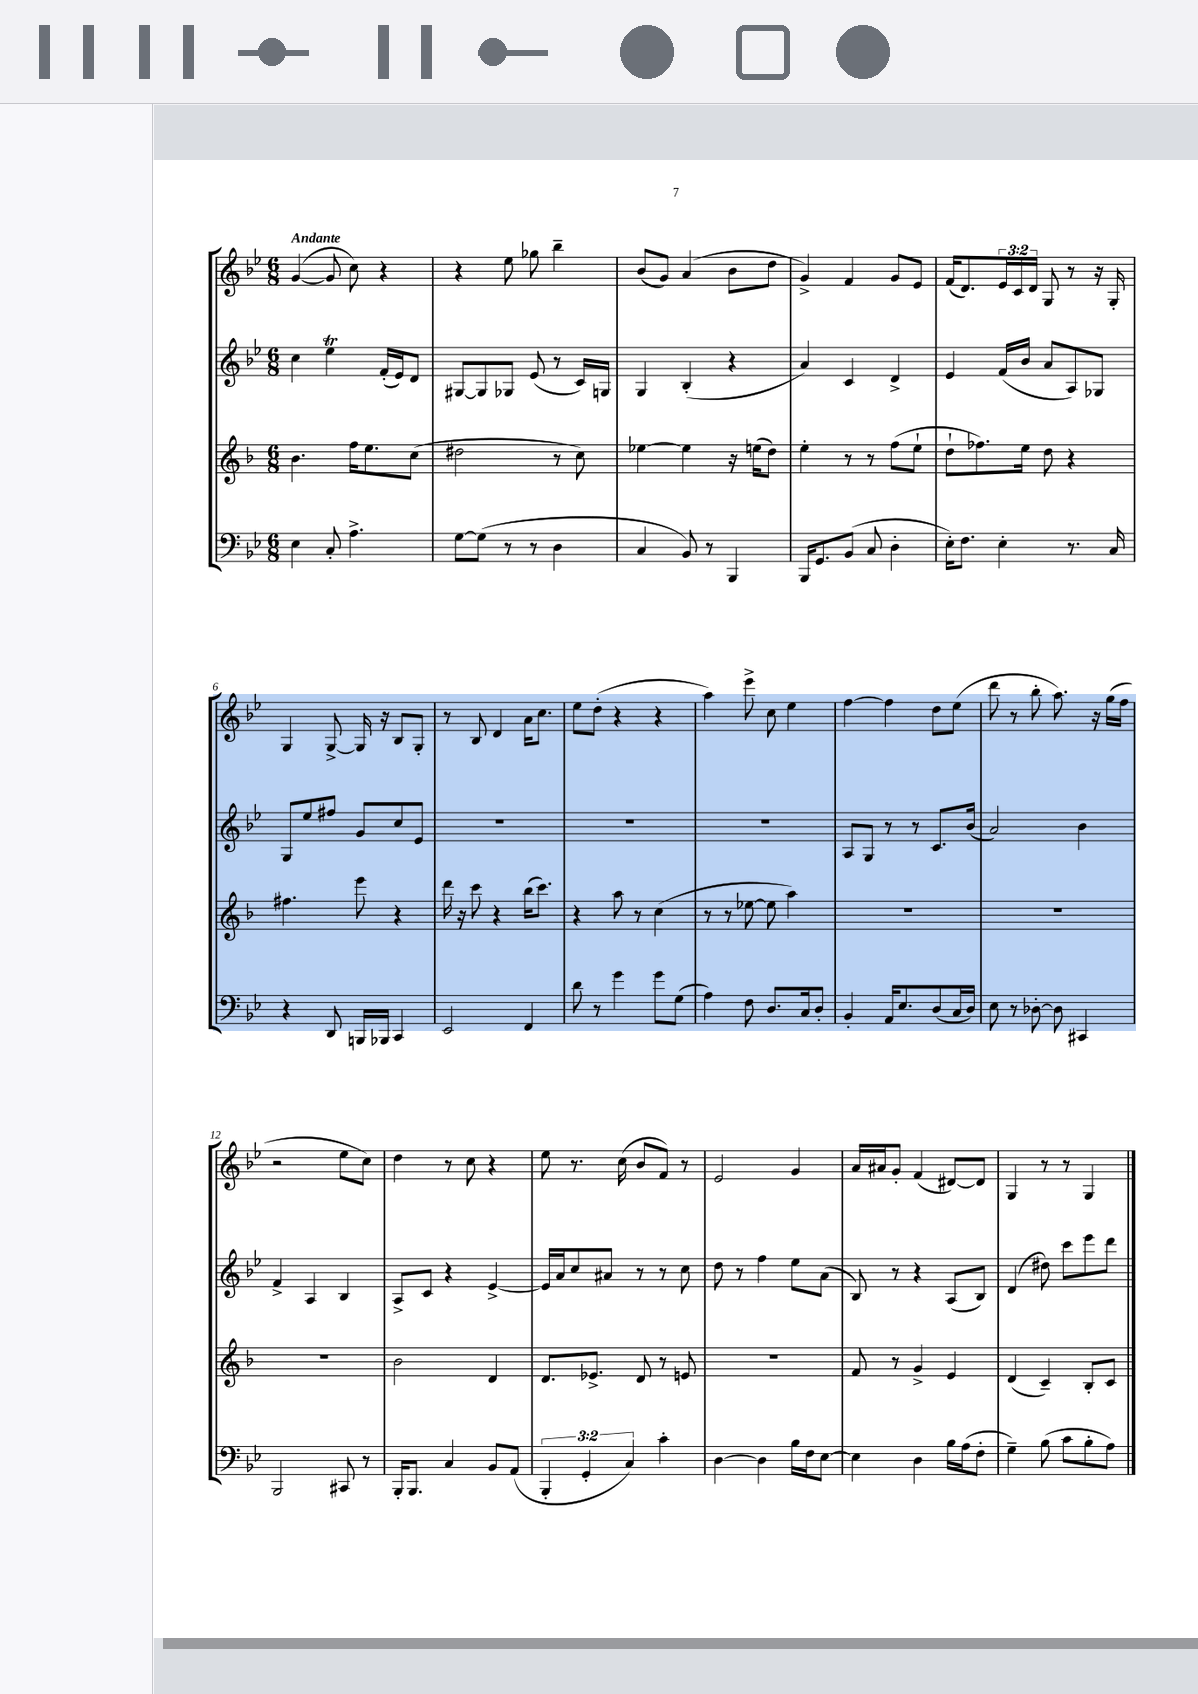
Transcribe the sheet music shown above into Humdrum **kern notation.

**kern	**kern	**kern	**kern
*part4	*part3	*part2	*part1
*staff4	*staff3	*staff2	*staff1
*clefF4	*clefG2	*clefG2	*clefG2
*k[b-e-]	*k[b-]	*k[b-e-]	*k[b-e-]
*M6/8	*M6/8	*M6/8	*M6/8
=1	=1	=1	=1
!	!	!	!LO:TX:a:B:t=Andante
4E-\	4.b-\	4cc\	([4g/
8C'/	.	4ee-T\	8g/]
4.A^\	16ff\KL	.	8cc\)
.	8.ee\	.	.
.	.	(16f'/LL	4r
.	.	16e-/J)	.
.	(8cc\J	8d/J	.
=2	=2	=2	=2
[8G\L	2dd#X\	[8G#X/L	4r
(8G\J]	.	8G#/]	.
8r	.	8G-X/J	8ee-\
8r	.	(8e-/	8gg-X\
4D\	8r	8r	4bb-~\
.	8cc\)	16c/LL)	.
.	.	16Gn/JJ	.
=3	=3	=3	=3
4C/	[4ee-X\	4G/	(8b-/L
.	.	.	8g/J)
8BB-/)	4ee-\]	(4B-'/	(4a/
8r	.	.	.
4BBB-/	16r	4r	8b-\L
.	(16een\KL	.	.
.	8dd\J)	.	8dd\J
=4	=4	=4	=4
16BBB-/KL	4ee'\	4a/)	4g^/)
8.GG/	.	.	.
(8BB-/J	8r	4c/	4f/
8C/	8r	.	.
4D'\	(8ff\L	4d^/	8g/L
.	8ee`\J	.	8e-/J
=5	=5	=5	=5
16E-'\KL)	8dd`\L	4e-/	(16f/KL
8.F\J	.	.	8.d/)
.	8.ff-X\)	.	.
4E-'\	.	(16f/LL	24e-/L
.	.	.	24c/
.	16ee\Jk	16b-/JJ	.
.	.	.	24d/JJ
.	8dd\	8a/L	8G/
8.r	4r	8A/)	8r
.	.	8G-X/J	16r
16C/	.	.	16G'/
!!LO:LB:g=z
=6	=6	=6	=6
4r	4.ff#X\	8G/L	4G/
.	.	8ee-/	.
8DD/	.	8ff#X/J	[8G^/
16BBBn/LL	8eee\	8g/L	16G/]
16BBB-X/JJ	.	.	16r
4CC/	4r	8cc/	8B-/L
.	.	8e-/J	8G'/J
=7	=7	=7	=7
2EE-/	16ddd\	2.r	8r
.	16r	.	.
.	8ccc\	.	8B-/
.	4r	.	4d/
4FF/	(16bb-\KL	.	16a\KL
.	8.ccc\J)	.	8.cc\J
=8	=8	=8	=8
8d\	4r	2.r	8ee-\L
8r	.	.	(8dd'\J
4g\	8aa\	.	4r
.	8r	.	.
8g\L	(4cc\	.	4r
(8G\J	.	.	.
=9	=9	=9	=9
4A\)	8r	2.r	4aa\)
.	8r	.	.
8F\	[8ee-X\	.	8eee-^\
8.D/L	8ee-\]	.	8cc\
.	4aa\)	.	4ee-\
16C/k	.	.	.
8D'/J	.	.	.
=10	=10	=10	=10
4BB-'/	2.r	8A/L	[4ff\
.	.	8G/J	.
16AA/KL	.	8r	4ff\]
8.E-/	.	.	.
.	.	8r	.
(8D/	.	8.c/L	8dd\L
16C/L	.	.	(8ee-\J
16D/JJ)	.	(16b-/Jk	.
=11	=11	=11	=11
8E-\	2.r	2a/)	8ddd\
8r	.	.	8r
[8D-X'\	.	.	8bb-'\
8D-\]	.	.	8.aa\)
4CC#X/	.	4b-\	.
.	.	.	16r
.	.	.	(16gg\LL
.	.	.	16ff\JJ
!!LO:LB:g=z
=12	=12	=12	=12
2BBB-/	2.r	4f^/	2r
.	.	4A/	.
8CC#X/	.	4B-/	8ee-\L
8r	.	.	8cc\J)
=13	=13	=13	=13
16BBB-'/KL	2b-\	8A^/L	4dd\
8.BBB-/J	.	.	.
.	.	8c/J	.
4C/	.	4r	8r
.	.	.	8cc\
8BB-/L	4d/	[4e-^/	4r
(8AA/J	.	.	.
=14	=14	=14	=14
6BBB-'/	8.d/L	16e-/LL]	8ee-\
.	.	16a/J	.
.	.	8cc/	8.r
6GG'/	.	.	.
.	8.e-X^/J	.	.
.	.	8a#X/J	.
.	.	.	(16cc\
6C/)	.	.	.
.	8d/	8r	8b-/L
4c'\	8r	8r	8f/J)
.	8en/	8cc\	8r
=15	=15	=15	=15
[4D\	2.r	8dd\	2e-/
.	.	8r	.
4D\]	.	4ff\	.
16B-\LL	.	8ee-\L	4g/
16F\J	.	.	.
[8E-\J	.	(8a\J	.
=16	=16	=16	=16
4E-\]	8f/	8B-/)	16a/LL
.	.	.	16a#X/J
.	8r	8r	8g'/J
4D\	4g^/	4r	(4f/
16B-\LL	4e/	(8A/L	[8d#X/L)
(16A\J	.	.	.
8F'\J	.	8B-/J)	8d#/J]
=17	=17	=17	=17
4G~\)	(4d/	(4d/	4G/
(8B-\	4c~/)	8dd#X\)	8r
8c\L	.	8ccc\L	8r
8B-'\	8B-'/L	8eee-\	4G/
8A\J)	8c/J	8ddd\J	.
==	==	==	==
*-	*-	*-	*-
